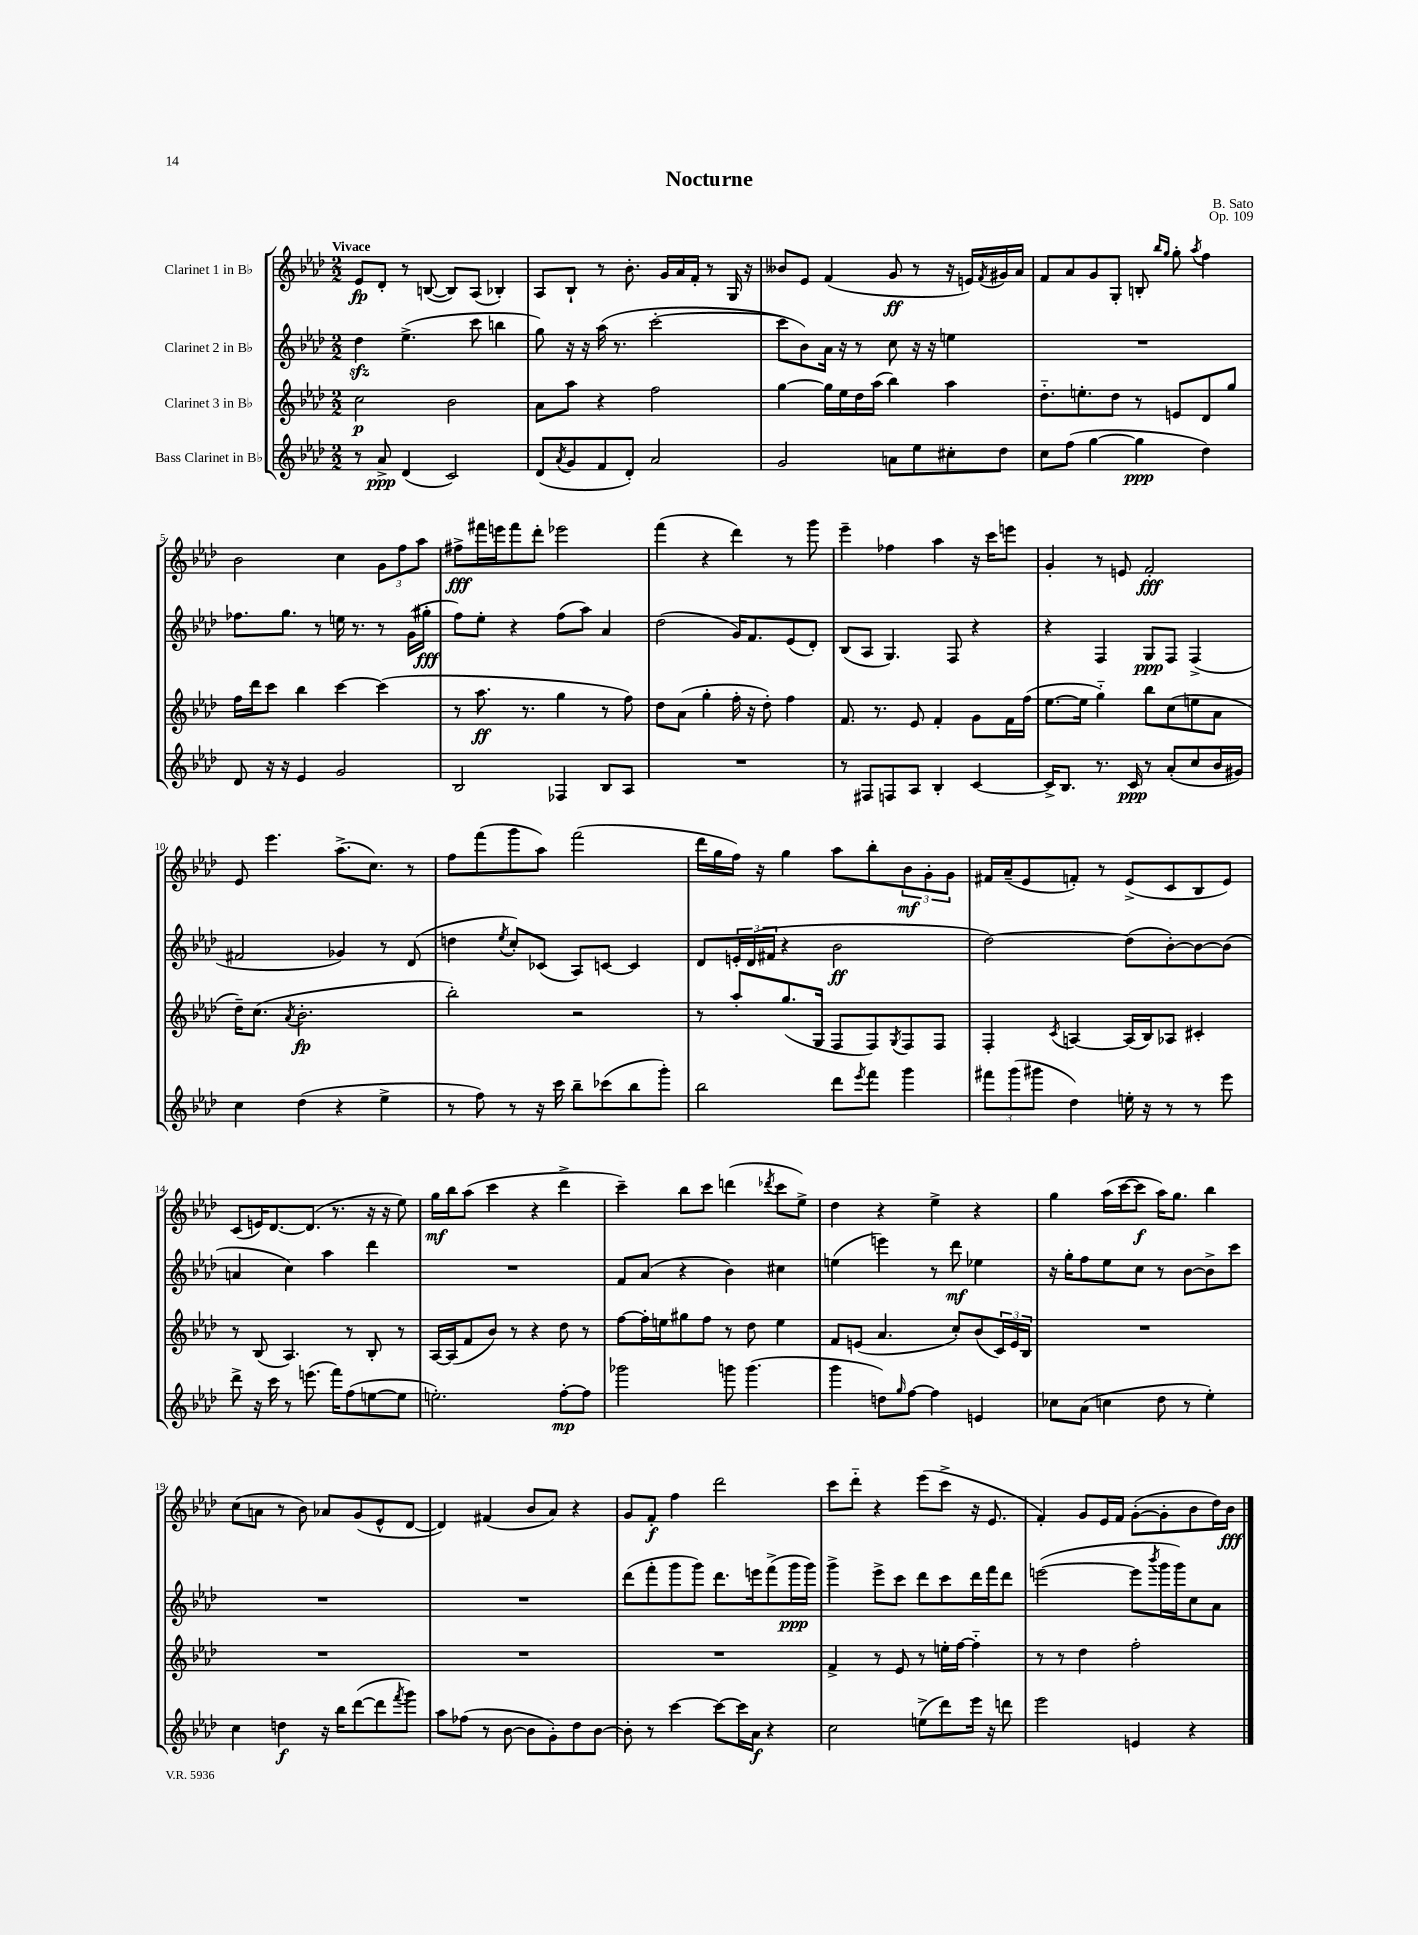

**kern	**kern	**kern	**kern
*staff4	*staff3	*staff2	*staff1
*clefG2	*clefG2	*clefG2	*clefG2
*k[b-e-a-d-]	*k[b-e-a-d-]	*k[b-e-a-d-]	*k[b-e-a-d-]
*M2/2	*M2/2	*M2/2	*M2/2
8r	2cc	4dd-	8e-
8a-^	.	.	8d-'
(4d-	.	(4.ee-^	8r
.	.	.	([8B
2c)	2b-	.	8B])
.	.	8ccc	(8A-
.	.	4bb	4B-')
=	=	=	=
(8d-	8a-	8gg)	8A-
8qa-	.	.	.
8g	8aa-	16r	8B-`
.	.	16r	.
8f	4r	(16aa-	8r
.	.	8.r	.
8d-')	.	.	8.b-'
2a-	2ff	[2ccc'	.
.	.	.	16g
.	.	.	16a-
.	.	.	16f'
.	.	.	8r
.	.	.	16G
.	.	.	16r
=	=	=	=
2g	[4gg	8ccc]	8b--
.	.	8b-)	8e-
.	16gg]	16a-	(4f
.	16ee-	16r	.
.	16dd-	8r	.
.	(16aa-	.	.
8a	4bb-)	8cc	8g
8ee-	.	16r	8r
.	.	16r	.
8cc#'	4aa-	4ee	16r
.	.	.	16e)
.	.	.	8qf
8dd-	.	.	16g#
.	.	.	16a-
=	=	=	=
8cc	8.dd-'~	1r	8f
(8ff	.	.	8a-
.	8.ee'	.	.
[4gg	.	.	8g
.	8dd-	.	8G'
4gg]	8r	.	8B'
.	.	.	16qqbb-
.	.	.	16qqgg
.	8e	.	8gg'
.	.	.	8qaa-
4dd-)	8d-	.	4ff
.	8gg	.	.
=	=	=	=
8d-	16ff	8.ff-	2b-
.	16ddd-	.	.
16r	8ccc	.	.
16r	.	8.gg	.
4e-	4bb-	.	.
.	.	8r	.
2g	[4ccc	16ee	4cc
.	.	8.r	.
.	(4ccc]	8r	12g
.	.	.	12ff
.	.	(16g	.
.	.	.	12aa-
.	.	16gg#'	.
=	=	=	=
2B-	8r	8ff)	8ff#^
.	8.aa-	8ee-'	16fff#
.	.	.	16eee
.	.	4r	8fff#
.	8.r	.	.
.	.	.	8ddd-'
4F-	4gg	(8ff	2eee-
.	.	8aa-)	.
8B-	8r	4a-	.
8A-	8ff)	.	.
=	=	=	=
1r	8dd-	(2dd-	(4fff
.	(8a-	.	.
.	4gg'	.	4r
.	16ff'	16g)	4ddd-)
.	16r	8.f	.
.	8dd-')	.	.
.	4ff	(8e-	8r
.	.	8d-')	8ggg
=	=	=	=
8r	8.f	(8B-	4eee-~
8F#	.	8A-	.
.	8.r	.	.
8F	.	4.G)	4ff-
8A-	8e-	.	.
4B-'	4f'	.	4aa-
.	.	8F	.
[4c	8g	4r	16r
.	.	.	16ccc
.	16f	.	8eee
.	(16ff	.	.
=	=	=	=
16c^]	[8.ee-	4r	4g'
8.B-	.	.	.
.	16ee-]	.	.
8.r	4gg'~)	4F	8r
.	.	.	8e
16c	.	.	.
8r	8bb-	8G	2f'
(8a-'	(8cc	8F	.
8cc	8ee	(4F^	.
16b-	8a-	.	.
16g#)	.	.	.
=	=	=	=
4cc	16dd-~)	2f#	8e-
.	(8.cc	.	.
.	.	.	4.eee-
.	8qa-	.	.
(4dd-	2.b-'	.	.
4r	.	4g-)	(8.aa-^
.	.	.	8.cc)
4ee-^	.	8r	.
.	.	(8d-	8r
=	=	=	=
8r	2bb-')	4dd	8ff
8ff)	.	.	(8fff
.	.	8qee-	.
8r	.	8cc')	8ggg
16r	.	(8c-	8aa-)
16ccc	.	.	.
8bb-~	2r	8A-)	(2fff
(8ccc-	.	[8c	.
8bb-	.	4c]	.
8ggg')	.	.	.
=	=	=	=
2bb-	8r	8d-	16ddd-
.	.	.	16gg
.	8aa-'	24e'	16ff)
.	.	(24d-	.
.	.	.	16r
.	.	24f#	.
.	(8.gg	4r	4gg
.	16G	.	.
8ddd-	8F	2b-	8aa-
8qeee-	.	.	.
8fff	8F)	.	8bb-'
.	8qG	.	.
4ggg	8F	.	12b-
.	.	.	12g'
.	8F	.	.
.	.	.	12g
=	=	=	=
12fff#	4F'	[2dd-)	16f#
.	.	.	(16a-~
(12ggg	.	.	.
.	.	.	8e-
12ggg#	.	.	.
.	8qc	.	.
4dd-)	[4A	.	8f')
.	.	.	8r
16ee'	(16A]	(8dd-]	(8e-^
16r	16B-)	.	.
8r	8A-	[8b-')	8c
8r	4c#'	8b-_	8B-
8eee-	.	(8b-]	8e-)
=	=	=	=
8ddd-^	8r	4a	(8c
16r	(8B-	.	16e)
16ccc	.	.	[8.d-
8r	4.A-)	4cc)	.
(8.eee	.	.	(8.d-]
.	.	4aa-	.
16fff)	.	.	8.r
(8ff	8r	.	.
[8ee	8B-'	4ddd-	16r
.	.	.	16r
8ee]	8r	.	8ee-)
=	=	=	=
2.ee')	[16A-	1r	16gg
.	(16A-]	.	16bb-
.	8f	.	(8aa-
.	8b-)	.	4ccc
.	8r	.	.
.	4r	.	4r
[8ff'	8dd-	.	4ddd-^
8ff]	8r	.	.
=	=	=	=
2ggg-	[8ff	8f	4ccc~)
.	16ff']	(8a-	.
.	16ee	.	.
.	8gg#	4r	8bb-
.	8ff	.	8ccc
8ggg	8r	4b-)	(4ddd
(4.ggg	8dd-	.	.
.	.	.	8qddd-
.	4ee	4cc#	8ccc
.	.	.	8ee-^)
=	=	=	=
4ggg	8f	(4ee	4dd-
.	(8e	.	.
8dd)	4.a-	4eee)	4r
16qqgg	.	.	.
[8ff	.	.	.
4ff]	.	8r	4ee-^
.	8cc')	8ddd-	.
4e	(8b-	4ee-	4r
.	24c)	.	.
.	24e	.	.
.	24B-	.	.
=	=	=	=
8cc-	1r	16r	4gg
.	.	16gg'	.
(8a-	.	8ff	.
4cc	.	8ee-	(16aa-
.	.	.	[16ccc
.	.	8cc	8ccc]
8dd-	.	8r	16aa-)
.	.	.	8.gg
8r	.	[8b-	.
4ee-')	.	8b-^]	4bb-
.	.	8ccc	.
=	=	=	=
4cc	1r	1r	(8cc
.	.	.	8a
4dd	.	.	8r
.	.	.	8b-)
16r	.	.	8a-
16bb-	.	.	.
([8ddd-	.	.	(8g
8ddd-]	.	.	8e-^^
8qfff	.	.	.
8ggg)	.	.	[8d-
=	=	=	=
8aa-	1r	1r	4d-])
(8ff-	.	.	.
8r	.	.	(4f#
[8b-	.	.	.
8b-]	.	.	8b-
8g')	.	.	8a-)
8dd-	.	.	4r
[8b-	.	.	.
=	=	=	=
8b-']	1r	(8ddd-	8g
8r	.	8fff'	8f'
[4ccc	.	8ggg	4ff
.	.	8ggg)	.
8ccc_	.	8.ddd-	2ddd-
16ccc]	.	.	.
16a-	.	16eee	.
4r	.	(8fff^	.
.	.	16ggg	.
.	.	16ggg)	.
=	=	=	=
2cc	4f^	4ggg^	8ccc
.	.	.	8ddd-'~
.	8r	8eee-^	4r
.	8e-	8ccc	.
(8ee^	8r	8ddd-	(8eee-
8ddd-)	16ee'	8ccc	8ccc^
.	[16ff	.	.
16eee-	4ff'~]	16ddd-	16r
16r	.	16fff	8.e-
8ddd	.	8ddd-	.
=	=	=	=
2eee-	8r	([2eee	4f')
.	8r	.	.
.	4dd-	.	8g
.	.	.	16e-
.	.	.	16f
4e	2ff'	8eee]	([8g'
.	.	8qbbb-	.
.	.	16ggg	8g']
.	.	16ggg)	.
4r	.	8cc	8b-
.	.	8a-	16dd-)
.	.	.	16b-
==	==	==	==
*-	*-	*-	*-
